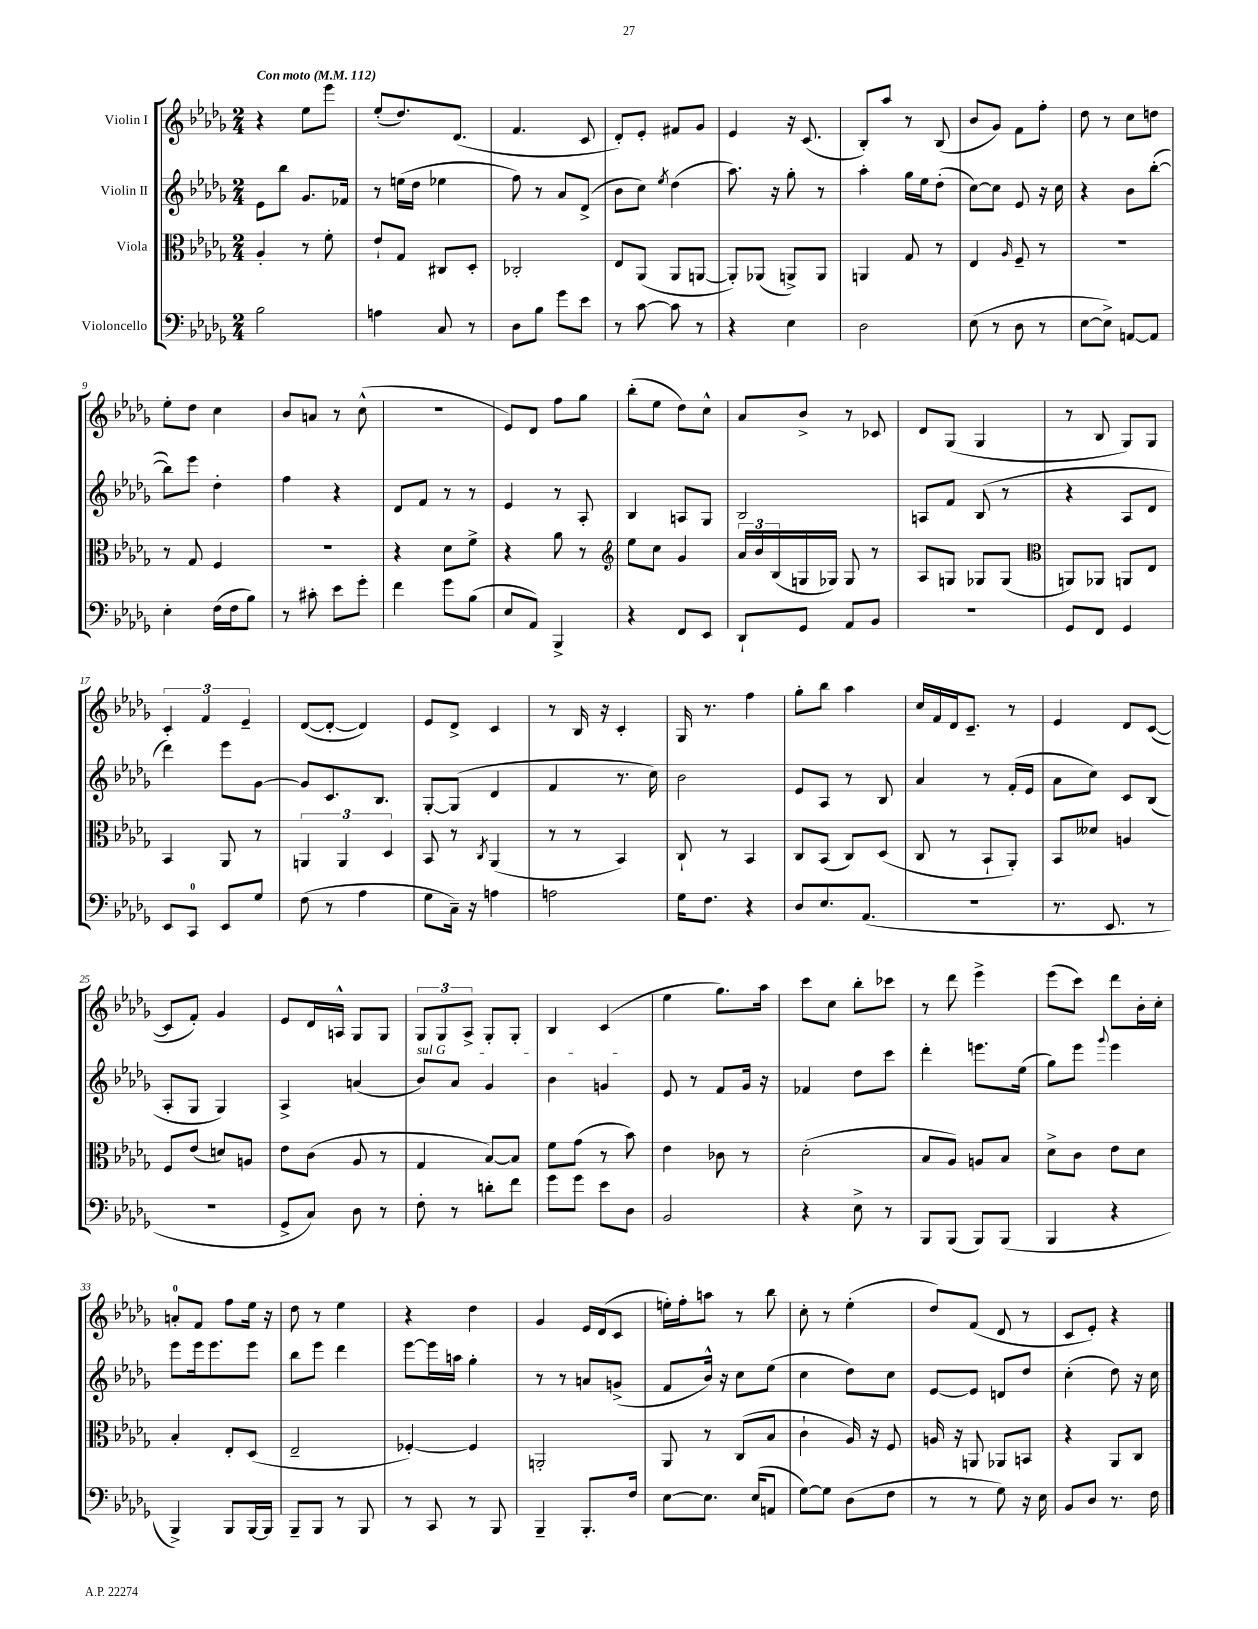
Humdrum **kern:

**kern	**kern	**kern	**kern
*staff4	*staff3	*staff2	*staff1
*clefF4	*clefC3	*clefG2	*clefG2
*k[b-e-a-d-g-]	*k[b-e-a-d-g-]	*k[b-e-a-d-g-]	*k[b-e-a-d-g-]
*M2/4	*M2/4	*M2/4	*M2/4
*MM112	*MM112	*MM112	*MM112
2B-\	4A-'/	8e-\L	4r
.	.	8bb-\J	.
.	8r	8.g-/L	8ee-\L
.	8f'\	.	8eee-\J
.	.	16f-/Jk	.
=	=	=	=
4A\	8e-`/L	8r	(8ee-'/L
.	8G-/J	(16ee\LL	8.dd-/)
.	.	16dd-\JJ	.
8C/	8C#/L	4ee-\	.
.	.	.	(8.d-/J
8r	8D-'/J	.	.
=	=	=	=
8D-\L	2C-'/	8ff\)	4.f/
8B-\J	.	8r	.
8g-\L	.	8a-/L	.
8e-\J	.	(8d-^/J	8c/
=	=	=	=
8r	8E-/L	8b-\L	8d-'/L)
[8c\	(8AA-/J	8cc\J)	8e-'/J
.	.	8qee-/	.
8c\]	8AA-/L	(4dd-\	8f#/L
8r	[8AA/J	.	8g-/J
=	=	=	=
4r	8AA'/]L)	8.aa-\)	4e-/
.	(8AA-/J	.	.
.	.	16r	.
4E-\	8AA^/L)	8gg-'\	16r
.	.	.	(8.c/
.	8AA/J	8r	.
=	=	=	=
2D-\	4AA/	4aa-'\	8B-'/L)
.	.	.	8aa-/J
.	8G-/	16gg-\LL	8r
.	.	16ee-\J	.
.	8r	(8dd-'\J	(8B-/
=	=	=	=
(8E-\	4E-/	[8cc\L)	8b-/L
8r	.	8cc\]J	8g-/J)
.	16qqA-/	.	.
8D-\	8F~/	8e-/	8f\L
8r	8r	16r	8ff'\J
.	.	16cc\	.
=	=	=	=
[8E-\L	2r	4r	8dd-\
8E-^\]J)	.	.	8r
[8AA/L	.	8b-\L	8cc\L
8AA/]J	.	([8bb-'\J	8dd\J
=	=	=	=
4E-'\	8r	8bb-\]L)	8ee-'\L
.	8G-/	8eee-\J	8dd-\J
(16F\LL	4F/	4dd-'\	4cc\
16F\J	.	.	.
8B-\J)	.	.	.
=	=	=	=
8r	2r	4ff\	8b-/L
8c#'\	.	.	8a/J
8e-\L	.	4r	8r
8g-'\J	.	.	(8cc^^\
=	=	=	=
4f\	4r	8d-/L	2r
.	.	8f/J	.
8g-\L	8d-\L	8r	.
(8B-\J	8f^\J	8r	.
=	=	=	=
8E-/L	4r	4e-/	8e-/L)
8AA-/J)	.	.	8d-/J
4BBB-^/	8a-\	8r	8ff\L
.	8r	8A-'/	8gg-\J
=	=	=	=
*	*clefG2	*	*
4r	8ee-\L	4B-/	(8bb-'\L
.	8cc\J	.	8ee-\J
8FF/L	4g-/	8A/L	8dd-\L)
8EE-/J	.	8G-/J	8cc^^\J
=	=	=	=
8DD-`/L	24a-/LL	2B-/	8a-/L
.	24b-/	.	.
.	(24B-/	.	.
8GG-/J	16G/	.	8b-^/J
.	16G-/JJ)	.	.
8AA-/L	8G-/	.	8r
8BB-/J	8r	.	8c-/
=	=	=	=
2r	8A-/L	8A/L	8d-/L
.	8G/J	8f/J	(8G-/J
.	8G-/L	(8B-/	4G-/
.	(8G-/J	8r	.
=	=	=	=
*	*clefC3	*	*
8GG-/L	8AA/L)	4r	8r
8FF/J	8AA-/J	.	8B-/
4GG-/	8AA/L	8A-/L	8G-/L)
.	8E-/J	8d-/J	8G-/J
=	=	=	=
8EE-/L	4BB-/	4ddd-\)	6c'/
8CC/J	.	.	.
.	.	.	6f/
8EE-/L	8AA-/	8eee-\L	.
.	.	.	6e-~/
8G-/J	8r	[8g-\J	.
=	=	=	=
(8F\	6AA/	8g-/]L	([8d-/L
8r	.	8.c/	8d-'/_J
.	6AA/	.	.
4A-\	.	.	4d-/])
.	.	8.B-/J	.
.	6D-/	.	.
=	=	=	=
8G-\L	8BB-/	[8G-'/L	8e-/L
16C~\Jk)	8r	(8G-/]J	8d-^/J
16r	.	.	.
.	8qC/	.	.
4A\	(4AA-/	4d-/	4c/
=	=	=	=
2A\	8r	4f/	8r
.	8r	.	16B-/
.	.	.	16r
.	4BB-/)	8.r	4c'/
.	.	16cc\)	.
=	=	=	=
16G-\LK	8C`/	2b-\	16G-/
8.F\J	.	.	8.r
.	8r	.	.
4r	4BB-/	.	4ff\
=	=	=	=
8D-/L	8C/L	8e-/L	8gg-'\L
8.E-/	(8BB-/J	8A-/J	8bb-\J
.	8C/L)	8r	4aa-\
(8.AA-/J	.	.	.
.	(8D-/J	8B-/	.
=	=	=	=
2r	8C/	4a-/	16cc/LL
.	.	.	16f/
.	8r	.	16d-/J
.	.	.	8.c~/J
.	8BB-`/L	8r	.
.	8AA-'/J)	(16f'/LL	8r
.	.	16e-/JJ	.
=	=	=	=
8.r	8BB-/L	8a-\L	4e-/
.	8d--/J	8cc\J)	.
8.EE-/	.	.	.
.	4A/	8c/L	8d-/L
8r	.	(8B-/J	([8c/J
=	=	=	=
2r	8F/L	8A-'/L	8c/]L
.	(8e-/J	8G-/J	8f'/J)
.	8d/L)	4G-/)	4g-/
.	8A/J	.	.
=	=	=	=
8GG-^/L	8e-\L	4A-^/	8e-/L
8C/J)	(8c\J	.	16d-/L
.	.	.	16A^^/JJ
8D-\	8A-/	(4a/	8G-/L
8r	8r	.	8G-/J
=	=	=	=
8F'\	4G-/	8b-/L)	12G-/L
.	.	.	12G-/
8r	.	8a-/J	.
.	.	.	12A-^/J
8d'\L	[8B-/L)	4g-/	8G-'/L
8f\J	8B-/]J	.	8G-'/J
=	=	=	=
8g-\L	8f\L	4b-\	4B-/
8g-\J	(8g-\J	.	.
8e-\L	8r	4g/	(4c/
8D-\J	8b-\)	.	.
=	=	=	=
2BB-/	4e-\	8e-/	4ee-\
.	.	8r	.
.	8c-\	8f/L	8.gg-\L)
.	8r	16g-/Jk	.
.	.	16r	16aa-\Jk
=	=	=	=
4r	(2d-'\	4f-/	8ccc\L
.	.	.	8cc\J
8E-^\	.	8dd-\L	8bb-'\L
8r	.	8ccc\J	8ccc-\J
=	=	=	=
8BBB-/L	8B-/L	4ddd-'\	8r
(8BBB-/J	8A-/J)	.	8ddd-\
8BBB-/L)	8A/L	8.eee\L	4eee-^\
(8BBB-/J	8B-/J	.	.
.	.	(16ee-\Jk	.
=	=	=	=
4BBB-/	8d-^\L	8gg-\L)	(8eee-\L
.	8c\J	8eee-\J	8ccc\J)
.	.	8qqggg-/	.
4r	8e-\L	4eee-\	8ddd-\L
.	8d-\J	.	16b-'\L
.	.	.	16cc'\JJ
=	=	=	=
4BBB-^/)	4B-'/	8eee-\L	8a'/L
.	.	16eee-\k	8f/J
.	.	8.eee-\	.
8BBB-/L	8E-'/L	.	8ff\L
[16BBB-/L	(8D-/J	8eee-\J	16ee-\Jk
16BBB-/]JJ	.	.	16r
=	=	=	=
8BBB-~/L	2E-~/	8bb-\L	8dd-\
8BBB-/J	.	8eee-\J	8r
8r	.	4ddd-\	4ee-\
8BBB-/	.	.	.
=	=	=	=
8r	[4F-'/)	[8eee-\L	4r
8CC/	.	16eee-\]L	.
.	.	16aa\JJ	.
8r	4F-/]	4gg-'\	4dd-\
8BBB-/	.	.	.
=	=	=	=
4BBB-~/	2AA'/	8r	4g-/
.	.	8r	.
8.BBB-'/L	.	8a/L	16e-/LL
.	.	.	(16d-/J
.	.	(8g^/J	8c/J
16F/Jk	.	.	.
=	=	=	=
[8E-\L	8AA-/	8f/L	16ee'\LL)
.	.	.	16ff'\J
8.E-\]J	8r	16b-^^/Jk)	8aa\J
.	.	16r	.
.	(8C/L	8cc\L	8r
(16E-/LK	.	.	.
8AA/J	8B-/J	(8ee-\J	8bb-\
=	=	=	=
[8G-\L)	4c`\	4cc\	8cc'\
8G-\]J	.	.	8r
(8D-\L	16A-/)	8dd-\L)	(4ee-'\
.	16r	.	.
8F\J	8F/	8cc\J	.
=	=	=	=
8r	16A/	[8e-/L	8dd-/L)
.	16r	.	.
8r	8AA/	8e-/]J	(8f/J
8G-\)	8AA-/L	8d/L	8d-/
16r	8BB/J	8dd-/J	8r
16E-\	.	.	.
=	=	=	=
8BB-/L	4r	(4cc'\	8c/L
8D-/J	.	.	8e-'/J)
8.r	8AA-/L	8dd-\)	4r
.	8C/J	16r	.
16F\	.	16cc\	.
==	==	==	==
*-	*-	*-	*-
